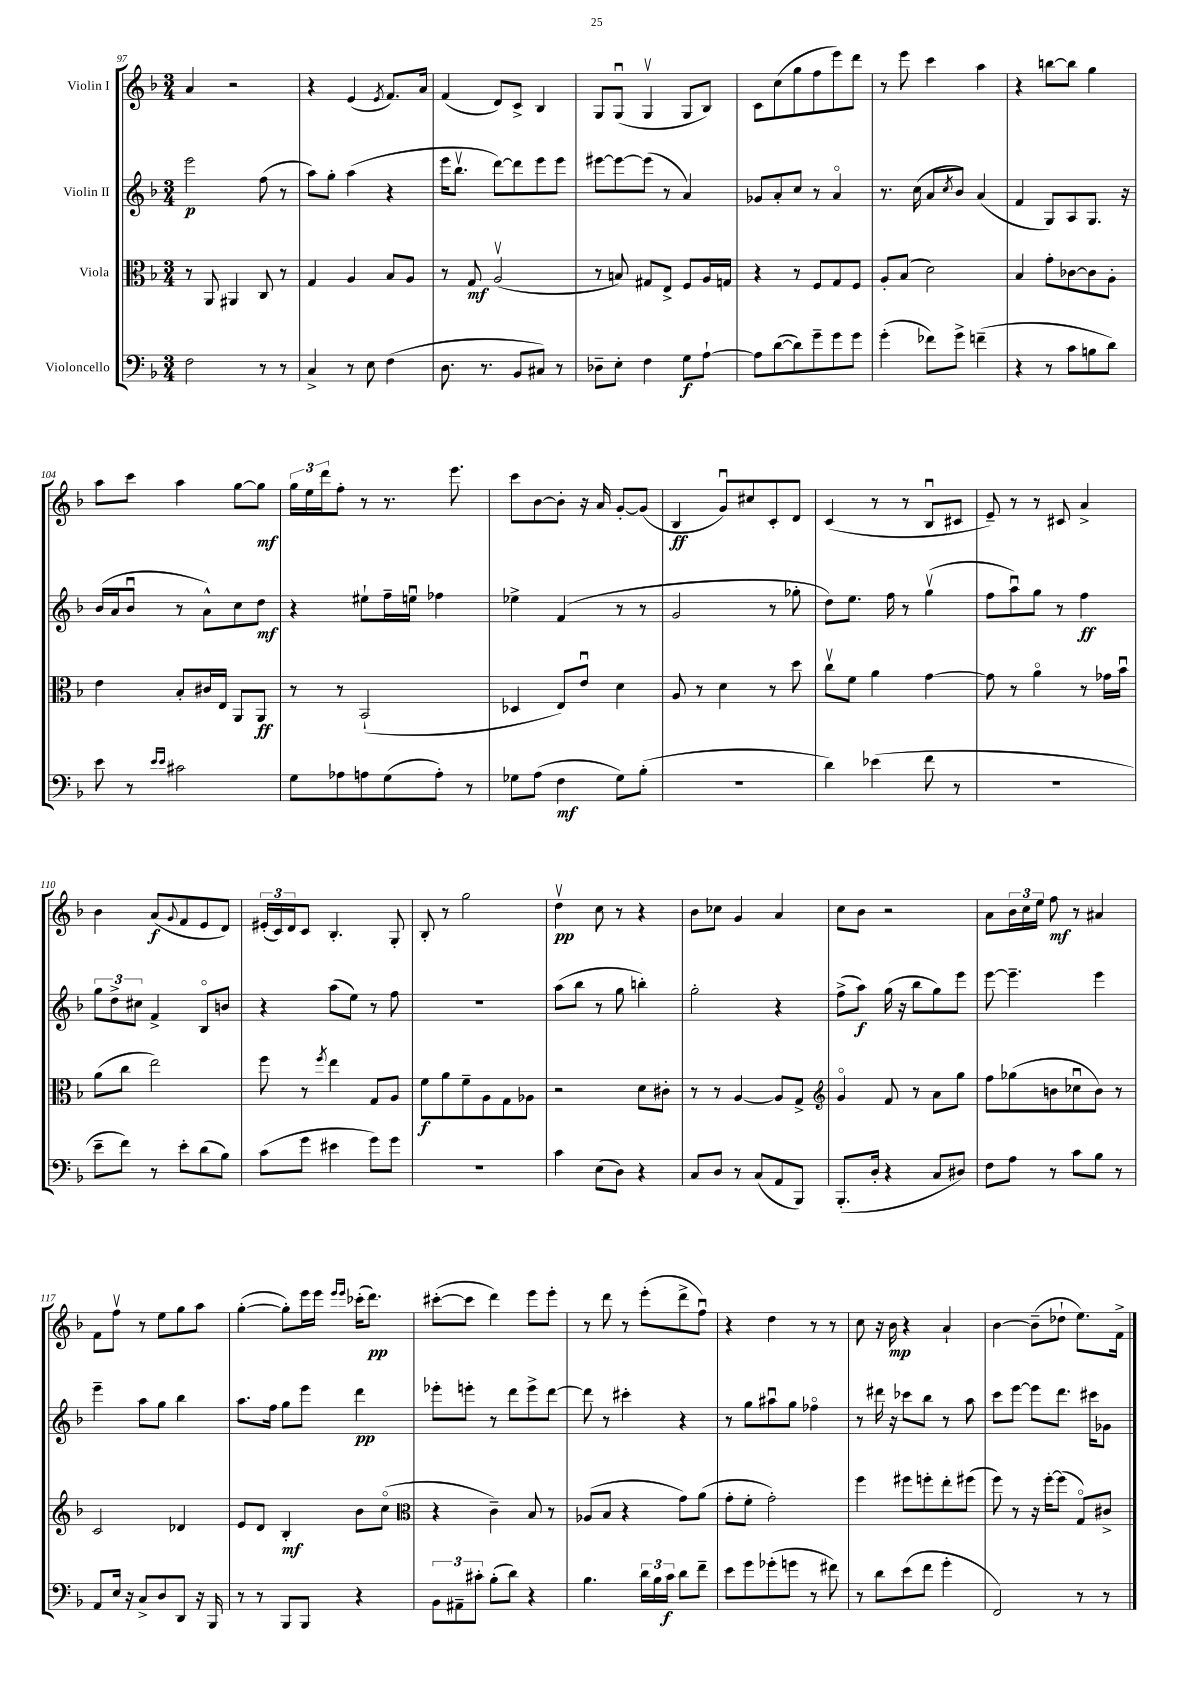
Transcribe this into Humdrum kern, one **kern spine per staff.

**kern	**kern	**kern	**kern
*staff4	*staff3	*staff2	*staff1
*clefF4	*clefC3	*clefG2	*clefG2
*k[b-]	*k[b-]	*k[b-]	*k[b-]
*M3/4	*M3/4	*M3/4	*M3/4
2F\	8r	2eee\	4a/
.	8AA/	.	.
.	4AA#/	.	2r
8r	8C/	(8ff\	.
8r	8r	8r	.
=	=	=	=
4C^/	4G/	8aa\L)	4r
.	.	8gg'\J	.
8r	4A/	(4aa\	(4e/
8E\	.	.	.
.	.	.	8qe/
(4F\	8B-/L	4r	8.f/L)
.	8A/J	.	.
.	.	.	16a/Jk
=	=	=	=
8.D\	8r	16eee\LK	(4f/
.	.	8.bb-v\J	.
.	8G/	.	.
8.r	.	.	.
.	(2Av/	[8ddd\L)	8d/L)
8BB-/L	.	8ddd\]	8c^/J
8C#/J)	.	8eee\	4B-/
8r	.	8eee\J	.
=	=	=	=
8D-~\L	8r	[8eee#\L	8G/L
8E'\J	8B/)	8eee#\_	(8Gu/J
4F\	8G#/L	(8eee#\]J	4Gv/
.	8E^/J	8r	.
8G\L	8F/L	4a/)	8G/L
[8A`\J	16A/L	.	8B-/J)
.	16G/JJ	.	.
=	=	=	=
8A\]L	4r	8g-/L	8c\L
([8d\	.	8a'/	(8cc\
8d\])	8r	8cc/J	8gg\
8g~\	8F/L	8r	8ff\
8g\	8G/	4ao/	8eee\)
8g\J	8F/J	.	8ddd\J
=	=	=	=
(4g'\	8A'/L	8.r	8r
.	(8B-/J	.	8eee\
.	.	(16cc\	.
8f-\L)	2d\)	8a/L	4ccc\
.	.	8qcc/	.
8g^\J	.	8b-/J)	.
(4f~\	.	(4a/	4aa\
=	=	=	=
4r	4B-/	4f/	4r
8r	8g'\L	8G/L)	[8bb\L
8c\L	[8c-\	8A/	8bb\]J
8B\	8c-\]	8.G/J	4gg\
8d\J)	8A'\J	.	.
.	.	16r	.
=	=	=	=
8e\	4e\	(16b-/LL	8aa\L
.	.	16a/J	.
8r	.	8b-u/J	8ccc\J
16qqe/LL	.	.	.
16qqe/JJ	.	.	.
2c#\	8B-'/L	8r	4aa\
.	16c#/L	8a^^\L)	.
.	16E/JJ	.	.
.	8AA/L	8cc\	[8gg\L
.	8AA/J	8dd\J	8gg\]J
=	=	=	=
8G\L	8r	4r	24gg\LL
.	.	.	24ee\
.	.	.	24ddd\J
8A-\	8r	.	8ff'\J
8A\	(2BB-`/	8ee#`\L	8r
(8G\	.	16ff~\L	8.r
.	.	16eeu\JJ	.
8A'\J)	.	4ff-\	.
.	.	.	8.eee\
8r	.	.	.
=	=	=	=
8G-\L	4D-/	4ee-^\	8ccc\L
(8A\J	.	.	[8b-\
4F\	8E/L)	(4f/	8b-'\]J
.	8eu/J	.	16r
.	.	.	16a/
8G-\L)	4d\	8r	[8g'/L
(8B-'\J	.	8r	(8g/]J
=	=	=	=
2.r	8A/	2g/	4B-/
.	8r	.	.
.	4d\	.	8gu/L)
.	.	.	8cc#/
.	8r	8r	8c'/
.	8dd\	8gg-'\	8d/J
=	=	=	=
4d\)	8ccv\L	8dd\L)	(4c/
.	8f\J	8.ee\J	.
(4e-\	4a\	.	8r
.	.	16ff\	.
.	.	8r	8r
8f\	[4g\	(4ggv\	8B-u/L
8r	.	.	8c#/J
=	=	=	=
2.r	8g\]	8ff\L	8e~/)
.	8r	8aau\)	8r
.	4ao\	8gg\J	8r
.	.	8r	8c#/
.	8r	4ff\	4a^/
.	16g-\LL	.	.
.	16b-u\JJ	.	.
=	=	=	=
8e~\L	(8a\L	12gg\L	4b-\
.	.	12dd^\	.
8f\J)	8cc\J	.	.
.	.	12cc#\J	.
8r	2ee\)	4f^/	(8a/L
.	.	.	8qqg/
8e'\L	.	.	8f/
(8d\	.	8B-o/L	8e/
8B-\J)	.	8b/J	8d/J)
=	=	=	=
(8c\L	8ff\	4r	(24e#'/LL
.	.	.	24c/)
.	.	.	24d/J
8g\J	8r	.	8c/J
.	8qff/	.	.
4e#\	4ee\	(8aa\L	4.B-'/
.	.	8ee\J)	.
8g\L)	8G/L	8r	.
8g\J	8A/J	8ff\	8G'/
=	=	=	=
2.r	8f\L	2.r	8B-'/
.	8a\	.	8r
.	8f~\	.	2gg\
.	8A\	.	.
.	8G\	.	.
.	8A-\J	.	.
=	=	=	=
4c\	2r	(8aa\L	4ddv\
.	.	8bb-\J	.
(8E\L	.	8r	8cc\
8D\J)	.	8gg\	8r
4r	8d\L	4bb'\)	4r
.	8c#'\J	.	.
=	=	=	=
8C/L	8r	2gg'\	8b-\L
8D/J	8r	.	8cc-\J
8r	[4A/	.	4g/
(8C/L	.	.	.
8AA/	8A/]L	4r	4a/
8BBB-/J)	8G^/J	.	.
=	=	=	=
*	*clefG2	*	*
(8.BBB-'/L	4go/	(8ff^\L	8cc\L
.	.	8aa\J)	8b-\J
16D'/Jk	.	.	.
4r	8f/	(16gg\	2r
.	.	16r	.
.	8r	8bb-\L	.
8C/L	8a\L	8gg\)	.
8D#/J)	8gg\J	8eee\J	.
=	=	=	=
8F\L	8ff\L	[8eee\	8a\L
8A\J	(8gg-\	4.eee~\]	24b-\L
.	.	.	24cc\
.	.	.	24ee\JJ
8r	8b\	.	8ff\
8c\L	8cc-u\	.	8r
8B-\J	8b\J)	4eee\	4a#/
8r	8r	.	.
=	=	=	=
8AA/L	2c/	4eee~\	8f\L
16E/Jk	.	.	8ffv\J
16r	.	.	.
8C^/L	.	8aa\L	8r
8D/	.	8gg\J	8ee\L
8DD/J	4d-/	4bb-\	8gg\
16r	.	.	8aa\J
16BBB-/	.	.	.
=	=	=	=
8r	8e/L	8.aa\L	([4gg'\
8r	8d/J	.	.
.	.	16ff\Jk	.
8BBB-/L	4B-'/	8gg\L	8gg'\]L)
8BBB-/J	.	8eee\J	16eee\L
.	.	.	16eee\JJ
.	.	.	16qqeee/LL
.	.	.	16qqeee/JJ
4r	8b-\L	4ddd\	(16ccc-'\LK
.	.	.	8.ddd\J)
.	(8cco\J	.	.
=	=	=	=
*	*clefC3	*	*
12BB-\L	4r	8eee-'\L	([8ccc#'\L
12AA#~\	.	.	.
.	.	8eee'\J	8ccc#\]J
12c#'\J	.	.	.
(8B-'\L	4c~\)	8r	4ddd\)
8d\J)	.	8ddd\L	.
4r	8B-/	8eee^\	8eee\L
.	8r	[8ddd\J	8eee'\J
=	=	=	=
4.B-\	(8A-/L	8ddd\]	8r
.	8B-/J	8r	8ddd\
.	4r	4ccc#'\	8r
24d\LL	.	.	(8eee'\L
24B-\	.	.	.
24c\JJ	.	.	.
8d\L	8g\L)	4r	8ddd^\
8f~\J	(8a\J	.	8ffu\J)
=	=	=	=
8e\L	8g'\L	8r	4r
8g\	8f'\J	8gg\L	.
(8g-'\	2g'\)	8aa#u\	4dd\
8g\J	.	8gg\J	.
8r	.	4ff-o\	8r
8f#\)	.	.	8r
=	=	=	=
8r	4ff\	8r	8cc\
8d\L	.	16ddd#\	16r
.	.	16r	16b-\
(8e\	8ff#\L	8ccc-\L	4r
8f\J	8ff'\	8bb-\J	.
4g'\	8ee'\	8r	4a`/
.	(8ff#\J	8aa\	.
=	=	=	=
2FF/)	8ff\)	8ccc\L	[4b-\
.	8r	[8eee\J	.
.	16r	8eee\]L	(8b-~\]L
.	[16ff'\LK	.	.
.	(8ff\]J	8.ddd\J	8dd-`\J
8r	8Go/L)	.	8.ee\L)
.	.	16ccc#\LK	.
8r	8c#^/J	8g-\J	.
.	.	.	16f^\Jk
==	==	==	==
*-	*-	*-	*-
